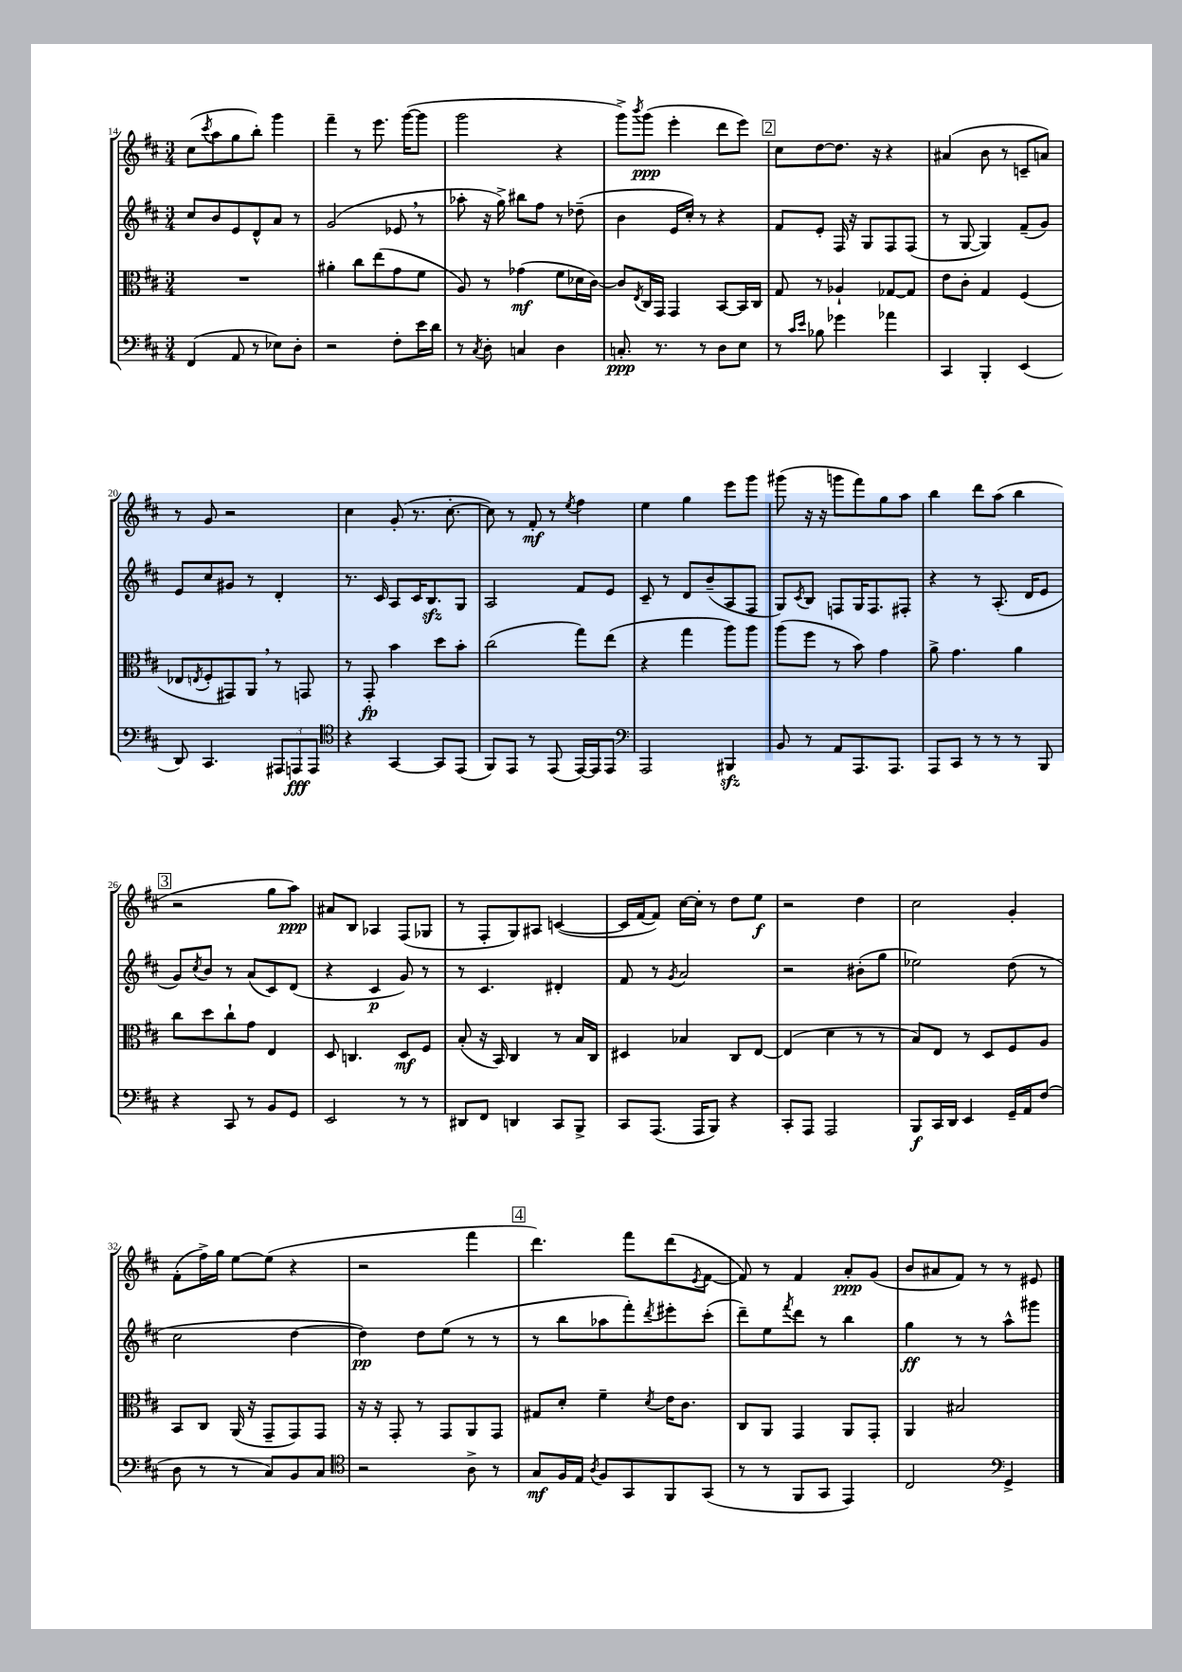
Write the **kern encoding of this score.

**kern	**dynam	**kern	**dynam	**kern	**dynam	**kern	**dynam
*part4	*part4	*part3	*part3	*part2	*part2	*part1	*part1
*staff4	*staff4	*staff3	*staff3	*staff2	*staff2	*staff1	*staff1
*clefF4	*	*clefC3	*	*clefG2	*	*clefG2	*
*k[f#c#]	*	*k[f#c#]	*	*k[f#c#]	*	*k[f#c#]	*
*M3/4	*	*M3/4	*	*M3/4	*	*M3/4	*
=14	=14	=14	=14	=14	=14	=14	=14
(4FF#/	.	2.r	.	8cc#/L	.	(8cc#\L	.
.	.	.	.	.	.	8qccc#/	.
.	.	.	.	8b/	.	8aa\	.
8AA/	.	.	.	8e/	.	8gg\	.
8r	.	.	.	8d^^/	.	8bb'\J)	.
8E-X\L)	.	.	.	8a/J	.	4ggg\	.
8D'\J	.	.	.	8r	.	.	.
=15	=15	=15	=15	=15	=15	=15	=15
2r	.	4a#X'\	.	(2g/	.	4fff#~\	.
.	.	8cc#\L	.	.	.	8r	.
.	.	(8ee\	.	.	.	8.eee\	.
8F#'\L	.	8g\	.	8e-X,/	.	.	.
.	.	.	.	.	.	([16ggg\KL	.
16e\L	.	8f#\J	.	8r	.	8ggg\J]	.
16d\JJ	.	.	.	.	.	.	.
=16	=16	=16	=16	=16	=16	=16	=16
8r	.	8A/)	.	8aa-X'\	.	2ggg\	.
8qC#/	.	.	.	.	.	.	.
8D'\	.	8r	.	16r	.	.	.
.	.	.	.	16gg^\)	.	.	.
4Cn/	.	(4g-X\	mf	8bb#X\L	.	.	.
.	.	.	.	8ff#\J	.	.	.
4D\	.	8f#\L	.	8r	.	4r	.
.	.	16d-X\L	.	(8dd-X~\	.	.	.
.	.	[16c#\JJ)	.	.	.	.	.
=17	=17	=17	=17	=17	=17	=17	=17
8.Cn'/	ppp	8c#/L]	.	4b\	.	8ggg^\L)	.
.	.	8qE/	.	.	.	8qbbb/	.
.	.	16C#/L	.	.	.	(8ggg\J	ppp
8.r	.	16GG/JJ	.	.	.	.	.
.	.	4GG/	.	16e/LL	.	4eee'\	.
.	.	.	.	16cc#'/JJ)	.	.	.
8r	.	.	.	8r	.	.	.
8D\L	.	[8BB/L	.	4r	.	8ddd\L	.
8E\J	.	16BB/L]	.	.	.	8eee\J)	.
.	.	16C#/JJ	.	.	.	.	.
!!LO:REH:place=s1:t=2
=18	=18	=18	=18	=18	=18	=18	=18
8r	.	8G/	.	8f#/L	.	8cc#\L	.
16qqc#/LL	.	.	.	.	.	.	.
16qqe/JJ	.	.	.	.	.	.	.
8B-X\	.	8r	.	8e'/J	.	[8dd\	.
4g-X\	.	4A-X`/	.	16F#/	.	8.dd\J]	.
.	.	.	.	16r	.	.	.
.	.	.	.	8G/L	.	.	.
.	.	.	.	.	.	16r	.
4a-X\	.	[8G-X/L	.	8F#/	.	4r	.
.	.	8G-/J]	.	(8F#/J	.	.	.
=19	=19	=19	=19	=19	=19	=19	=19
4CC#/	.	8e\L	.	8r	.	(4a#X/	.
.	.	8c#'\J	.	[8G/	.	.	.
4BBB'/	.	4G/	.	4G/])	.	8b\	.
.	.	.	.	.	.	8r	.
(4EE/	.	(4F#/	.	(8f#~/L	.	8cn~/L	.
.	.	.	.	8g/J)	.	8an/J)	.
!!LO:LB:g=z
=20	=20	=20	=20	=20	=20	=20	=20
8DD/)	.	8E-X/L	.	8e/L	.	8r	.
.	.	8qEn/	.	.	.	.	.
4.CC#/	.	8F#'/	.	8cc#/	.	8g/	.
.	.	8GG#X/)	.	8g#X/J	.	2r	.
.	.	8AA,/J	.	8r	.	.	.
12AAA#X/L	.	8r	.	4d'/	.	.	.
12AAAn/	fff	.	.	.	.	.	.
.	.	8GGn/	.	.	.	.	.
12AAA/J	.	.	.	.	.	.	.
=21	=21	=21	=21	=21	=21	=21	=21
*clefC4	*	*	*	*	*	*	*
4r	.	8r	.	8.r	.	4cc#\	.
.	.	8GG'/	fp	.	.	.	.
.	.	.	.	16c#/	.	.	.
[4GG/	.	4b\	.	8A/L	.	(8g'/	.
.	.	.	.	16c#/K	.	8.r	.
.	.	.	.	8.Bzz/	.	.	.
8GG/L]	.	8dd\L	.	.	.	.	.
.	.	.	.	.	.	[8.cc#'\	.
(8EE/J	.	8b'\J	.	8G/J	.	.	.
=22	=22	=22	=22	=22	=22	=22	=22
8FF#/L)	.	(2cc#\	.	2A/	.	8cc#\])	.
8EE/J	.	.	.	.	.	8r	.
8r	.	.	.	.	.	8f#'/	mf
(8EE/	.	.	.	.	.	8r	.
.	.	.	.	.	.	8qee/	.
[16EE/LL)	.	8gg\L)	.	8f#/L	.	4ff#\	.
16EE/J]	.	.	.	.	.	.	.
8EE/J	.	(8ee\J	.	8e/J	.	.	.
=23	=23	=23	=23	=23	=23	=23	=23
*clefF4	*	*	*	*	*	*	*
2AAA/	.	4r	.	8c#~/	.	4ee\	.
.	.	.	.	8r	.	.	.
.	.	4gg\	.	8d/L	.	4gg\	.
.	.	.	.	(8b~/	.	.	.
4BBB#Xzz/	.	8aa\L)	.	8A/	.	8eee\L	.
.	.	8aa\J	.	8F#/J	.	8ggg\J	.
=24	=24	=24	=24	=24	=24	=24	=24
8BB/	.	(8aa\L	.	8G/L)	.	(8ggg#X\	.
.	.	.	.	8qc#/	.	.	.
8r	.	8ff#\J	.	8B/J	.	16r	.
.	.	.	.	.	.	16r	.
8AA/L	.	8r	.	8Fn/L	.	8gggn\L	.
8.AAA/	.	8b\)	.	16G/K	.	8fff#\)	.
.	.	.	.	8.F/	.	.	.
.	.	4g\	.	.	.	8gg\	.
8.AAA/J	.	.	.	.	.	.	.
.	.	.	.	8F#X'/J	.	8aa\J	.
=25	=25	=25	=25	=25	=25	=25	=25
8AAA/L	.	8a^\	.	4r	.	4bb\	.
8CC#/J	.	4.g\	.	.	.	.	.
8r	.	.	.	8r	.	8ddd\L	.
8r	.	.	.	(8.A'/	.	(8aa\J	.
8r	.	4a\	.	.	.	4bb\	.
.	.	.	.	16d/KL	.	.	.
8BBB/	.	.	.	8e/J	.	.	.
!!LO:LB:g=z
!!LO:REH:place=s1:t=3
=26	=26	=26	=26	=26	=26	=26	=26
4r	.	8cc#\L	.	8g/L)	.	2r	.
.	.	.	.	8qcc#/	.	.	.
.	.	8dd\	.	8b/J	.	.	.
8CC#/	.	8cc#`\	.	8r	.	.	.
8r	.	8g\J	.	(8a/L	.	.	.
8BB/L	.	4E/	.	8c#/)	.	8gg\L	.
8GG/J	.	.	.	(8d/J	.	8aa\J)	ppp
=27	=27	=27	=27	=27	=27	=27	=27
2EE/	.	8D/	.	4r	.	8a#X/L	.
.	.	4.Cn/	.	.	.	8B/J	.
.	.	.	.	4c#/	p	4A-X/	.
8r	.	8D/L	mf	8g/)	.	(8F#/L	.
8r	.	8F#/J	.	8r	.	8G-X/J	.
=28	=28	=28	=28	=28	=28	=28	=28
8DD#X/L	.	(8B'/	.	8r	.	8r	.
8FF#/J	.	16r	.	4.c#/	.	8F#'/L	.
.	.	16BB/)	.	.	.	.	.
4DDn/	.	4C#/	.	.	.	8G/)	.
.	.	.	.	.	.	8A#X/J	.
8CC#/L	.	8r	.	4d#X'/	.	([4cn/	.
8BBB^/J	.	16B/LL	.	.	.	.	.
.	.	16C#/JJ	.	.	.	.	.
=29	=29	=29	=29	=29	=29	=29	=29
8CC#/L	.	4D#X/	.	8f#/	.	16c/LL]	.
.	.	.	.	.	.	[16f#/J	.
(8.AAA/J	.	.	.	8r	.	8f#/J])	.
.	.	.	.	8qg/	.	.	.
.	.	4B-X/	.	2a/	.	[16cc#\LL	.
16AAA/KL	.	.	.	.	.	16cc#'\JJ]	.
8BBB/J)	.	.	.	.	.	8r	.
4r	.	8C#/L	.	.	.	8dd\L	.
.	.	[8E/J	.	.	.	8ee\J	f
=30	=30	=30	=30	=30	=30	=30	=30
8CC#'/L	.	(4E/]	.	2r	.	2r	.
8AAA/J	.	.	.	.	.	.	.
2AAA/	.	4d\	.	.	.	.	.
.	.	8r	.	(8b#X'\L	.	4dd\	.
.	.	8r	.	8gg\J	.	.	.
=31	=31	=31	=31	=31	=31	=31	=31
8BBB/L	f	8B/L)	.	2ee-X\)	.	2cc#\	.
16CC#/L	.	8E/J	.	.	.	.	.
16DD/JJ	.	.	.	.	.	.	.
4EE/	.	8r	.	.	.	.	.
.	.	8D/L	.	.	.	.	.
16GG~/LL	.	8F#/	.	(8dd\	.	4g'/	.
16AA/J	.	.	.	.	.	.	.
(8F#/J	.	8A/J	.	8r	.	.	.
!!LO:LB:g=z
=32	=32	=32	=32	=32	=32	=32	=32
8D\	.	8BB/L	.	2cc#\	.	(8f#'\L	.
8r	.	8C#/J	.	.	.	16ff#^\L)	.
.	.	.	.	.	.	16gg\JJ	.
8r	.	(16AA/	.	.	.	[8ee\L	.
.	.	16r	.	.	.	.	.
8C#/L)	.	8GG~/L	.	.	.	(8ee\J]	.
8BB/	.	8GG/)	.	[4dd\	.	4r	.
8C#/J	.	8GG/J	.	.	.	.	.
=33	=33	=33	=33	=33	=33	=33	=33
*clefC4	*	*	*	*	*	*	*
2r	.	16r	.	4dd\])	pp	2r	.
.	.	16r	.	.	.	.	.
.	.	8GG'/	.	.	.	.	.
.	.	8r	.	8dd\L	.	.	.
.	.	8GG/L	.	(8ee\J	.	.	.
8A^\	.	8AA/	.	8r	.	4fff#\	.
8r	.	8GG/J	.	8r	.	.	.
!!LO:REH:place=s1:t=4
=34	=34	=34	=34	=34	=34	=34	=34
8G/L	mf	8G#X/L	.	8r	.	4.ddd\)	.
16F#/L	.	8d'/J	.	8bb\L	.	.	.
16E/JJ	.	.	.	.	.	.	.
8qA/	.	.	.	.	.	.	.
8F#/L	.	4f#~\	.	8aa-X\	.	.	.
8GG/	.	.	.	8fff#'\)	.	8fff#\L	.
.	.	8qd/	.	8qddd/	.	.	.
8FF#/	.	16e\KL	.	8eee#X'\	.	(8ddd\	.
.	.	8.c#\J	.	.	.	.	.
.	.	.	.	.	.	8qe/	.
(8GG/J	.	.	.	(8ccc#'\J	.	[8f#\J	.
=35	=35	=35	=35	=35	=35	=35	=35
8r	.	8C#/L	.	8ddd~\L)	.	8f#/])	.
8r	.	8AA/J	.	8ee\	.	8r	.
.	.	.	.	8qfff#/	.	.	.
8FF#/L	.	4GG/	.	8ddd\J	.	4f#/	.
8GG/J	.	.	.	8r	.	.	.
4EE/)	.	8AA/L	.	4bb\	.	8a'/L	ppp
.	.	8GG'/J	.	.	.	(8g/J	.
=36	=36	=36	=36	=36	=36	=36	=36
2C#/	.	4AA/	.	4gg\	ff	8b/L	.
.	.	.	.	.	.	8a#X/	.
.	.	2B#X/	.	8r	.	8f#/J)	.
.	.	.	.	8r	.	8r	.
*clefF4	*	*	*	*	*	*	*
4GG^/	.	.	.	8aa^^\L	.	8r	.
.	.	.	.	8ggg#X\J	.	8e#X/	.
==	==	==	==	==	==	==	==
*-	*-	*-	*-	*-	*-	*-	*-
